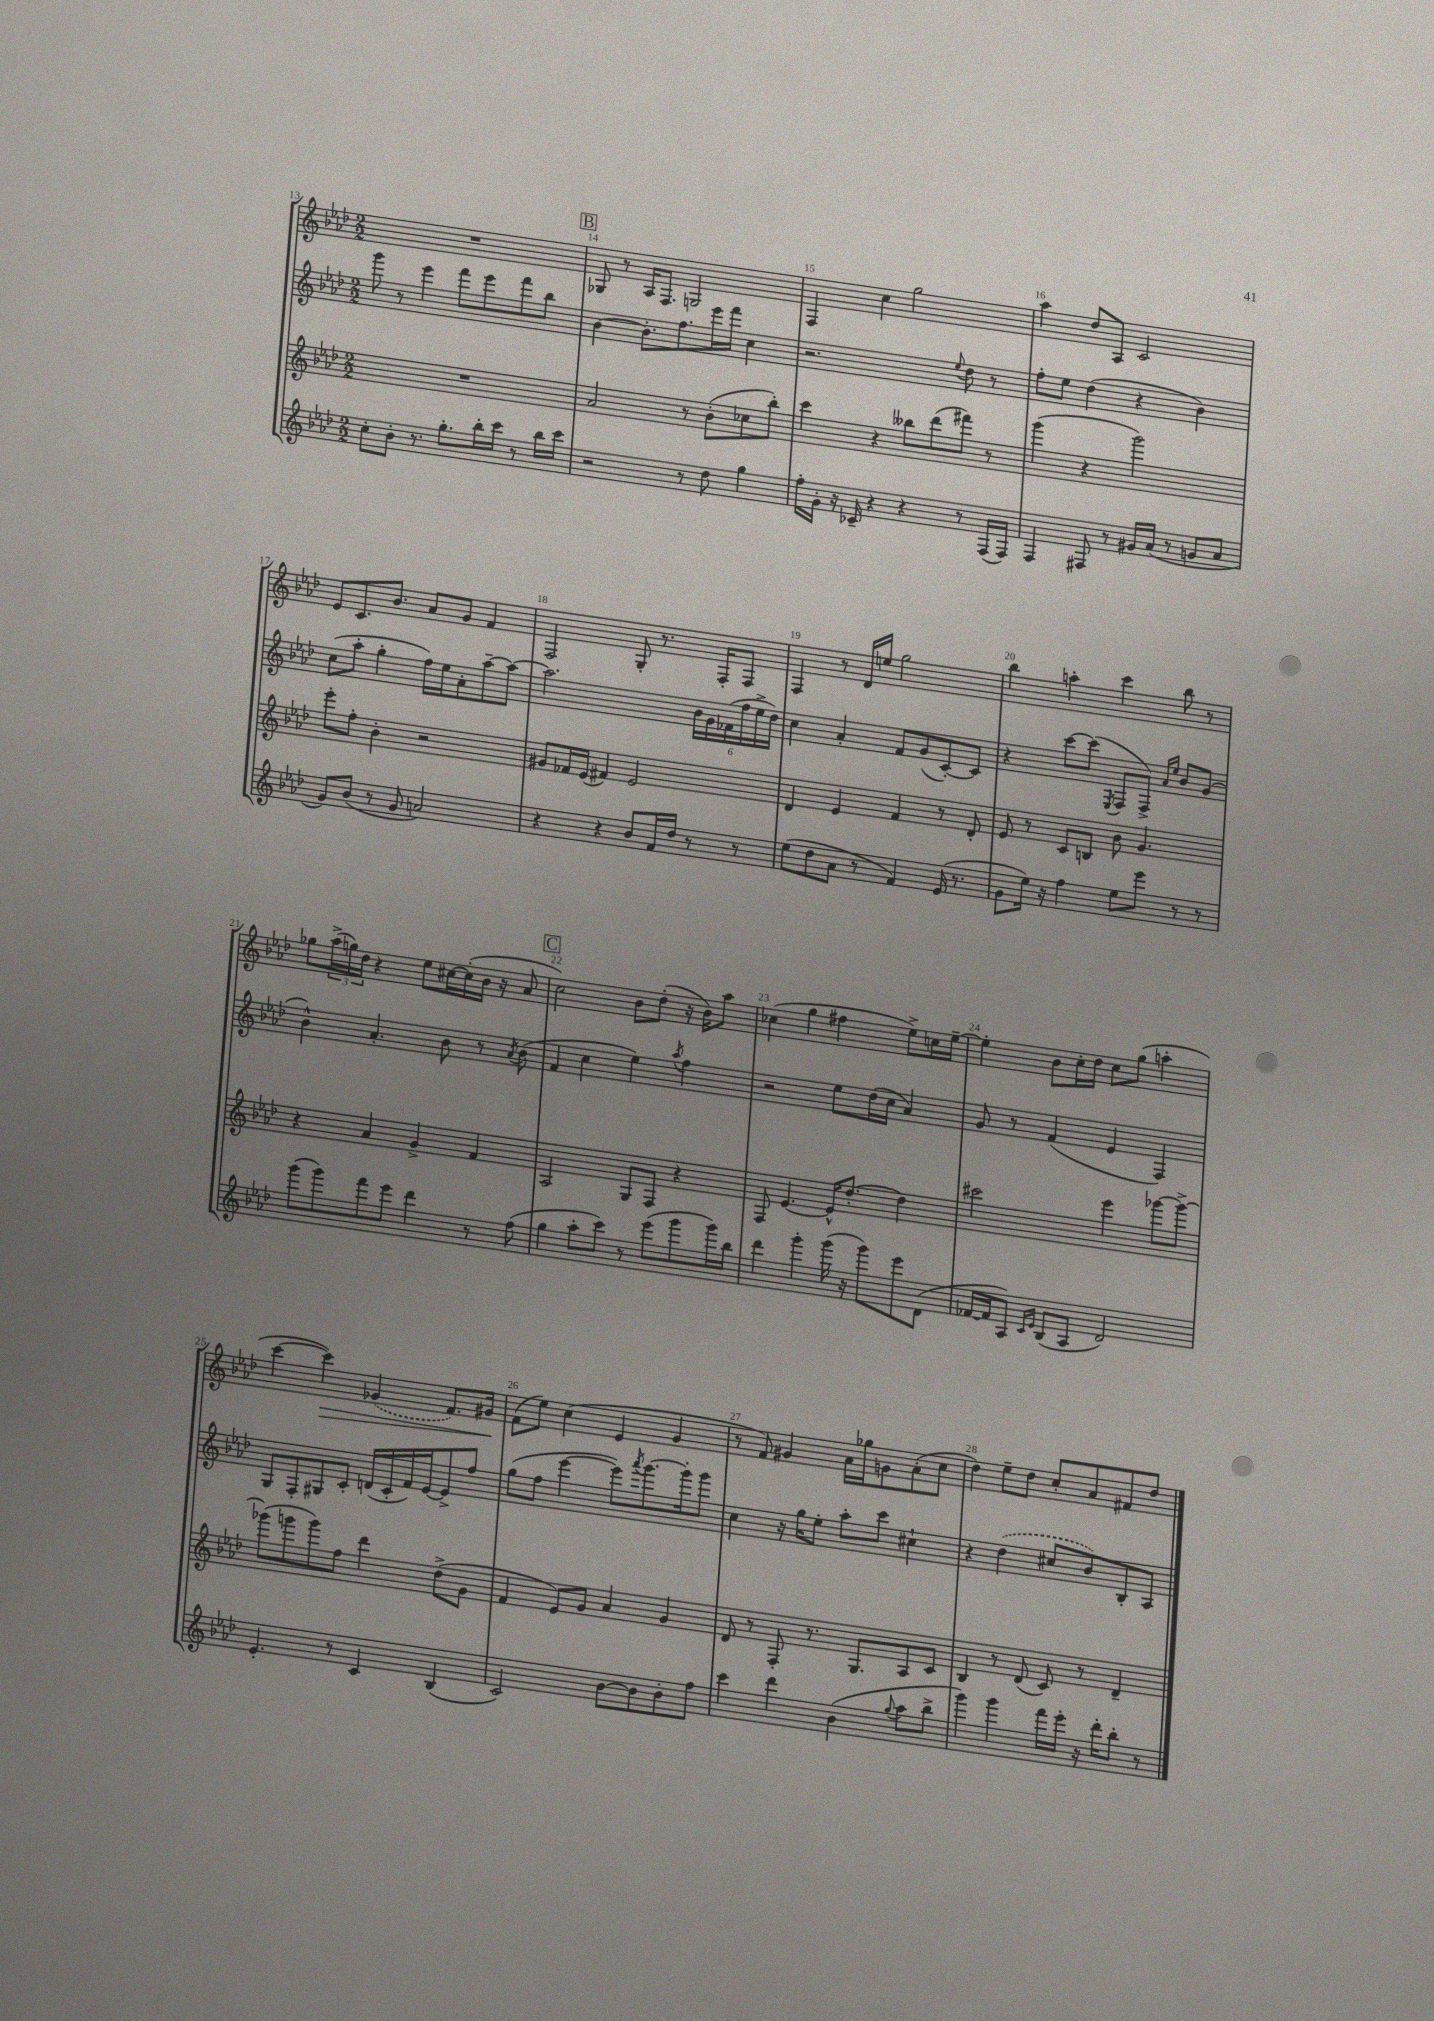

**kern	**kern	**kern	**kern
*staff4	*staff3	*staff2	*staff1
*clefG2	*clefG2	*clefG2	*clefG2
*k[b-e-a-d-]	*k[b-e-a-d-]	*k[b-e-a-d-]	*k[b-e-a-d-]
*M2/2	*M2/2	*M2/2	*M2/2
8cc'	1r	8ggg	1r
8b-'	.	8r	.
8.r	.	4eee-	.
8.gg'	.	.	.
.	.	8fff	.
16bb-'	.	8eee-	.
16ccc	.	.	.
8r	.	8fff	.
16bb-	.	8bb-	.
16ccc	.	.	.
=	=	=	=
2r	2a-	[4b-	8G-
.	.	.	8r
.	.	8.b-']	16A-
.	.	.	8.F
.	.	8.ff	.
8r	8r	.	2G
8dd-	(8b-'	16eee-	.
.	.	16fff	.
4gg	8cc-	4cc	.
.	8bb-')	.	.
=	=	=	=
16ff'	4ccc	2.r	4F
16g'	.	.	.
16r	.	.	.
16c-~	.	.	.
4r	4r	.	4cc
4r	8bb--	.	2gg
.	(8ddd-	.	.
.	.	8qqee-	.
8r	8fff#)	8dd-	.
(16F	8r	8r	.
16F)	.	.	.
=	=	=	=
4F	(4ggg	8ff'	4aa-
.	.	8ee-	.
8F#	4r	(4dd-	8dd-
8r	.	.	8A-
16g#	2ggg)	4r	2c
(16a-	.	.	.
8r	.	.	.
8g	.	4b-)	.
8a-	.	.	.
=	=	=	=
8g)	8eee-'	(8cc	8e-
(8b-	8ff'	8aa-'	8.c
8r	4b-'	4gg'	.
.	.	.	8.b-
8g	.	.	.
2a)	2r	16ff)	8a-
.	.	16ee-	.
.	.	8a-'	8g
.	.	[8aa-~	4f
.	.	8aa-_	.
=	=	=	=
4r	8g#	2.aa-]	2F
.	16f-	.	.
.	(16e-	.	.
4r	4f#)	.	.
8b-	2e-	.	8G'
16f	.	.	8.r
16dd-	.	.	.
8r	.	24b-	.
.	.	24g	.
.	.	.	16F'
.	.	(24f-	.
8r	.	24ff	8F
.	.	24ee-^	.
.	.	24dd-)	.
=	=	=	=
(8ee-	4d-	4cc	4F
8dd-	.	.	.
8a-	4e-	4a-'	8r
8r	.	.	16d-
.	.	.	16ee
4f)	4f	8f	2gg
.	.	(8g	.
(16e-	8r	[8c')	.
8.r	.	.	.
.	8d-'	8c]	.
=	=	=	=
8g	8e-	4r	4bb-
16ee-)	8r	.	.
16r	.	.	.
4ff	8c	[8ccc	4aa'
.	8B	(8ccc]	.
.	.	8qE-	.
8ee-	8b-	8F	4ccc
8eee-	4.g	8F^)	.
.	.	16qqa-	.
.	.	16qqee-	.
8r	.	8b-	8bb-
8r	.	(8g	8r
=	=	=	=
(8ggg	4r	4b-^^)	8gg-
8ggg)	.	.	(24aa-^
.	.	.	24gg)
.	.	.	24dd-
8fff	4a-	4.a-'	4r
8eee-	.	.	.
4ddd-	4g^	.	8ee-
.	.	8b-	[16cc#
.	.	.	(16cc#']
8r	4f	8r	16b-
.	.	.	16r
.	.	8qa-	.
(8ff	.	(8b-	8a-
=	=	=	=
4gg	2A-	4f	2cc)
8aa-'	.	4cc	.
8ccc)	.	.	.
8r	8G	4ee-)	8b-
(8eee-	8F	.	(8dd-'
.	.	8qaa-	.
8ggg	4r	4ff	16r
.	.	.	16b-)
16ggg)	.	.	8aa-
16bb-	.	.	.
=	=	=	=
4ddd-	8F	2r	(4cc-
.	[4.e-	.	.
4ggg'	.	.	4gg
(16ggg	16e-^^]	8ee-	4ff#
16r	[8.dd-'	.	.
8ggg)	.	(16dd-	.
.	.	16cc	.
8eee-	4dd-]	4a-)	8ee-^)
(8d-	.	.	16cc
.	.	.	[16ee-~
=	=	=	=
[16f-	2ccc#	8g	4ee-']
16f-]	.	.	.
8A-)	.	8r	.
16qqc	.	.	.
16qqe-	.	.	.
(8B-	.	(4f	8b-
8A-	.	.	16cc'
.	.	.	16dd-
2d-)	4eee-	4e-	8cc
.	.	.	(8gg
.	[8ggg-	4F)	4aa'
.	8ggg-^_	.	.
=	=	=	=
4.e-'	(8ggg-]	8G	[4ccc
.	8ggg	8F'	.
.	8ggg)	8G#	4ccc])
8r	8ff	8c'	.
4c	4ddd-	(16d	(4g-
.	.	16c'	.
.	.	16f)	.
.	.	[16e-	.
(4B-	(8dd-^	8e-^]	8.f)
.	8g	8ff	.
.	.	.	16g#
=	=	=	=
2c)	4f	(8gg	(8f
.	.	8ff	8ee-)
.	8e-)	[4eee-	(4cc
.	8g	.	.
[8b-	4a-	8eee-])	4e-
.	.	8qaaa-	.
8b-]	.	[8.ggg	.
8b-'	4g	.	4g
.	.	16ggg']	.
8ff	.	8ggg	.
=	=	=	=
4ccc	8d-	4cc	8r
.	8r	.	8f)
4ddd-	8F'	16r	4g#
.	.	16gg	.
.	8.r	8ee-'	.
(4b-	.	8aa-'	16a-
.	8.G	.	16gg-
.	.	8ccc	8g
8qqgg	.	.	.
8aa-	8A-	4cc#`	(8a-'
8bb-^	8c	.	8cc
=	=	=	=
4ggg)	4B-	4r	4dd-)
4ggg	8r	(4dd-	8ee-~
.	(8d-	.	8dd-
16fff	8c)	8cc#	8cc'
16eee-'	.	.	.
16r	8r	8b-)	8a-
16ddd-'	.	.	.
8bb-'	4d-~	8B-'	8f#
8r	.	8A-	8dd-
==	==	==	==
*-	*-	*-	*-
